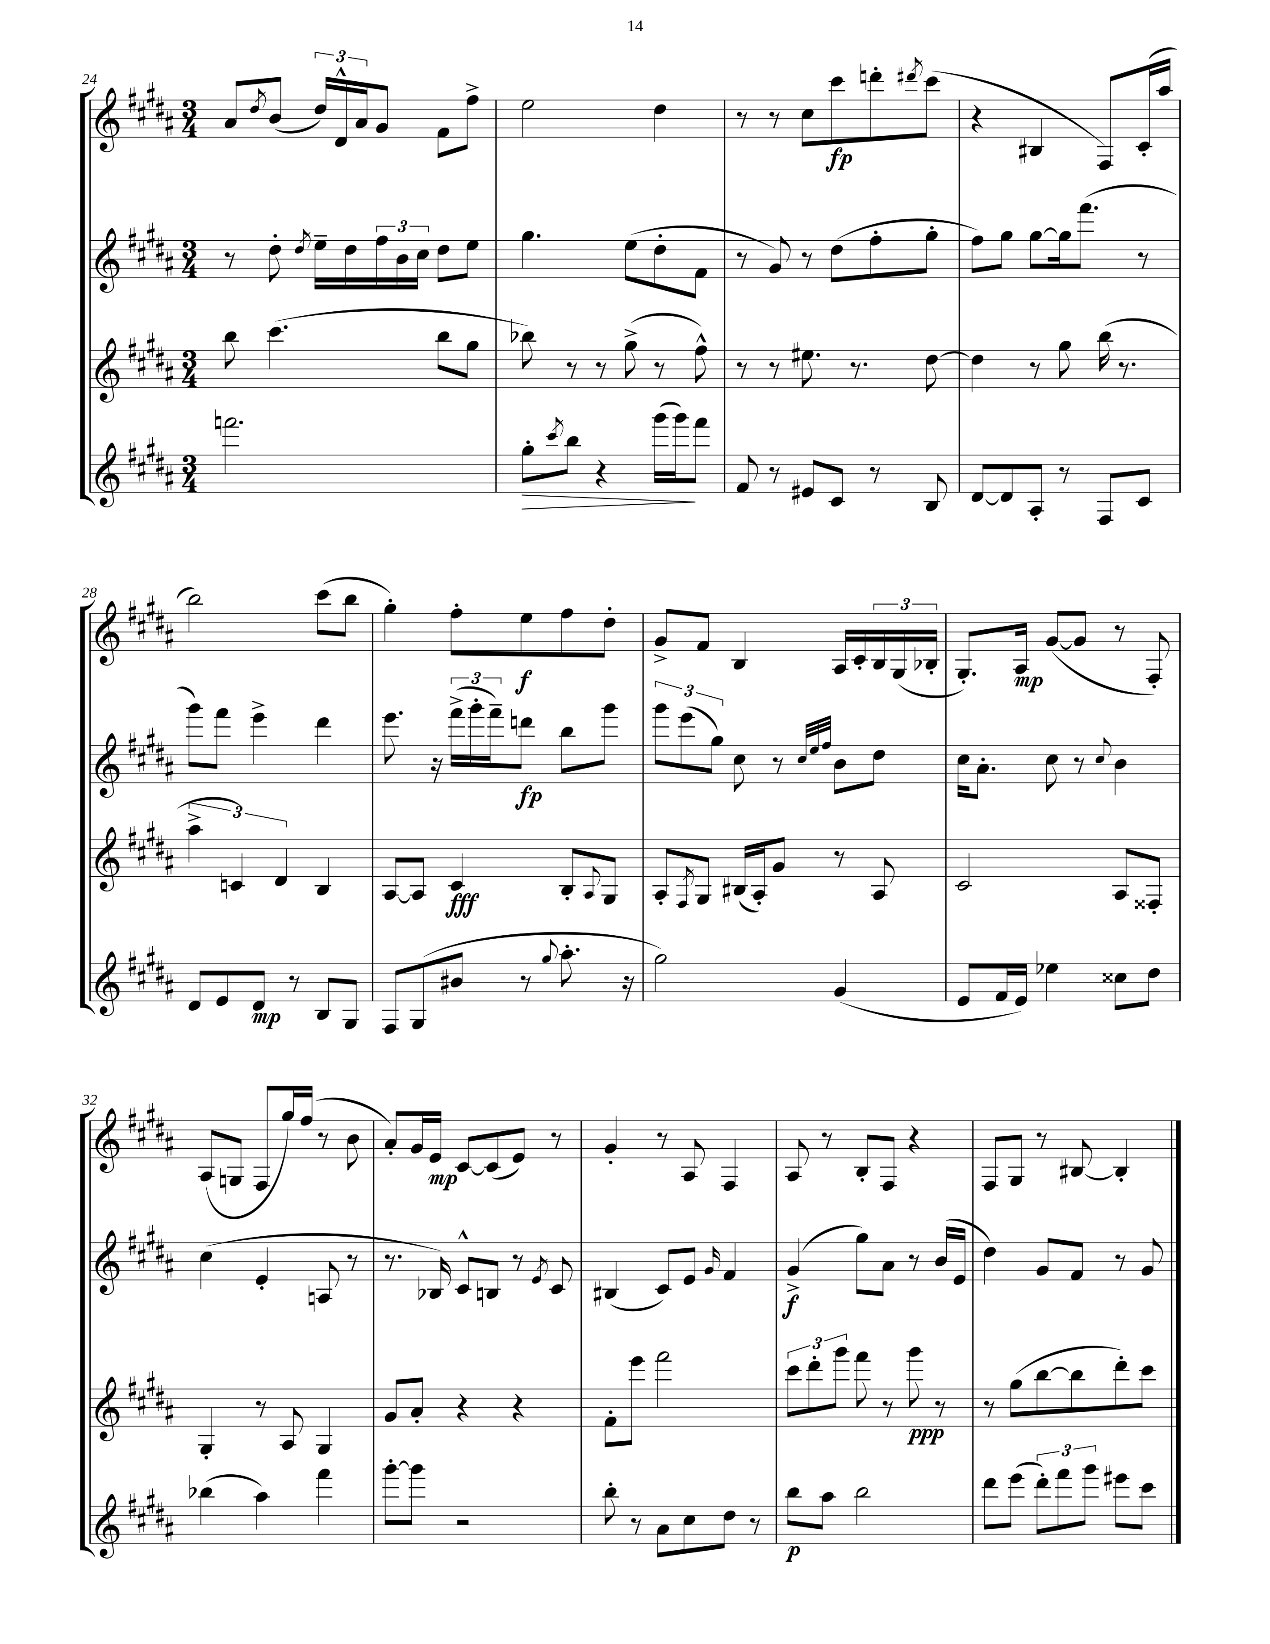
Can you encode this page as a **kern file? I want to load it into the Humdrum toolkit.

**kern	**kern	**kern	**kern
*staff4	*staff3	*staff2	*staff1
*clefG2	*clefG2	*clefG2	*clefG2
*k[f#c#g#d#a#]	*k[f#c#g#d#a#]	*k[f#c#g#d#a#]	*k[f#c#g#d#a#]
*M3/4	*M3/4	*M3/4	*M3/4
2.fff	8bb	8r	8a#
.	.	.	8qdd#
.	(4.ccc#	8dd#'	(8b
.	.	8qdd#	.
.	.	16ee~	24dd#)
.	.	.	24d#^^
.	.	16dd#	.
.	.	.	24a#
.	.	24ff#	8g#
.	.	24b	.
.	.	24cc#	.
.	8bb	8dd#	8f#
.	8gg#	8ee	8ff#^
=	=	=	=
8gg#'	8bb-)	4.gg#	2ee
8qccc#	.	.	.
8bb	8r	.	.
4r	8r	.	.
.	(8gg#^	(8ee	.
(16ggg#	8r	8dd#'	4dd#
16ggg#)	.	.	.
8fff#	8ff#^^)	8f#	.
=	=	=	=
8f#	8r	8r	8r
8r	8r	8g#)	8r
8e#	8.ee#	8r	8cc#
8c#	.	(8dd#	8ccc#
.	8.r	.	.
8r	.	8ff#'	8ddd'
.	.	.	8qddd#
8B	[8dd#	8gg#'	(8ccc#
=	=	=	=
[8d#	4dd#]	8ff#)	4r
8d#]	.	8gg#	.
8A#'	8r	[8gg#	4B#
8r	8gg#	16gg#]	.
.	.	(8.fff#	.
8F#	(16bb	.	8F#)
.	8.r	.	.
8c#	.	8r	(16c#'
.	.	.	16aa#
=	=	=	=
8d#	6aa#^	8ggg#)	2bb)
8e	.	8fff#	.
.	6c)	.	.
8d#	.	4eee^	.
.	6d#	.	.
8r	.	.	.
8B	4B	4ddd#	(8ccc#
8G#	.	.	8bb
=	=	=	=
8F#	[8A#	8.eee	4gg#')
(8G#	8A#]	.	.
.	.	16r	.
8b#	4c#	(24fff#^	8ff#'
.	.	24ggg#'	.
.	.	24fff#~)	.
8r	.	8ddd	8ee
8qqgg#	.	.	.
8.aa#'	8B'	8bb	8ff#
.	8qqA#	.	.
.	8G#	8ggg#	8dd#'
16r	.	.	.
=	=	=	=
2gg#)	8A#'	12ggg#	8g#^
.	.	(12eee	.
.	8qF#	.	.
.	8G#	.	8f#
.	.	12gg#)	.
.	(16B#	8cc#	4B
.	16A#')	.	.
.	8g#	8r	.
.	.	32qqcc#	.
.	.	32qqee	.
.	.	32qqff#	.
(4g#	8r	8b	16A#
.	.	.	16c#'
.	8A#	8dd#	24B
.	.	.	(24G#
.	.	.	24B-'
=	=	=	=
8e	2c#	16cc#	8.G#')
.	.	8.a#'	.
16f#	.	.	.
16e)	.	.	16A#
4ee-	.	8cc#	([8g#
.	.	8r	8g#]
.	.	8qqcc#	.
8cc##	8A#	4b	8r
8dd#	8F##'	.	8F#')
=	=	=	=
(4bb-	4G#'	(4cc#	(8A#
.	.	.	8G
4aa#)	8r	4e'	8F#
.	8A#	.	16gg#)
.	.	.	(16ff#
4fff#	4G#	8A	8r
.	.	8r	8b
=	=	=	=
[8ggg#'	8g#	8.r	8a#')
8ggg#]	8a#'	.	16g#
.	.	16B-)	16e
2r	4r	8c#^^	[8c#
.	.	8B	(8c#]
.	4r	8r	8e)
.	.	8qe	.
.	.	8c#	8r
=	=	=	=
8bb'	8f#'	(4B#	4g#'
8r	8eee	.	.
8a#	2fff#	8c#)	8r
8cc#	.	8e	8A#
.	.	16qqg#	.
8dd#	.	4f#	4F#
8r	.	.	.
=	=	=	=
8bb	12ccc#	(4g#^	8A#
.	12ddd#'	.	.
8aa#	.	.	8r
.	12ggg#	.	.
2bb	8fff#	8gg#)	8B'
.	8r	8a#	8F#
.	8ggg#	8r	4r
.	8r	(16b	.
.	.	16e	.
=	=	=	=
8ddd#	8r	4dd#)	8F#
(8eee	(8gg#	.	8G#
12ddd#')	[8bb	8g#	8r
12fff#	.	.	.
.	8bb]	8f#	[8B#
12ggg#	.	.	.
8eee#	8ddd#')	8r	4B#']
8ccc#	8ccc#	8g#	.
==	==	==	==
*-	*-	*-	*-
